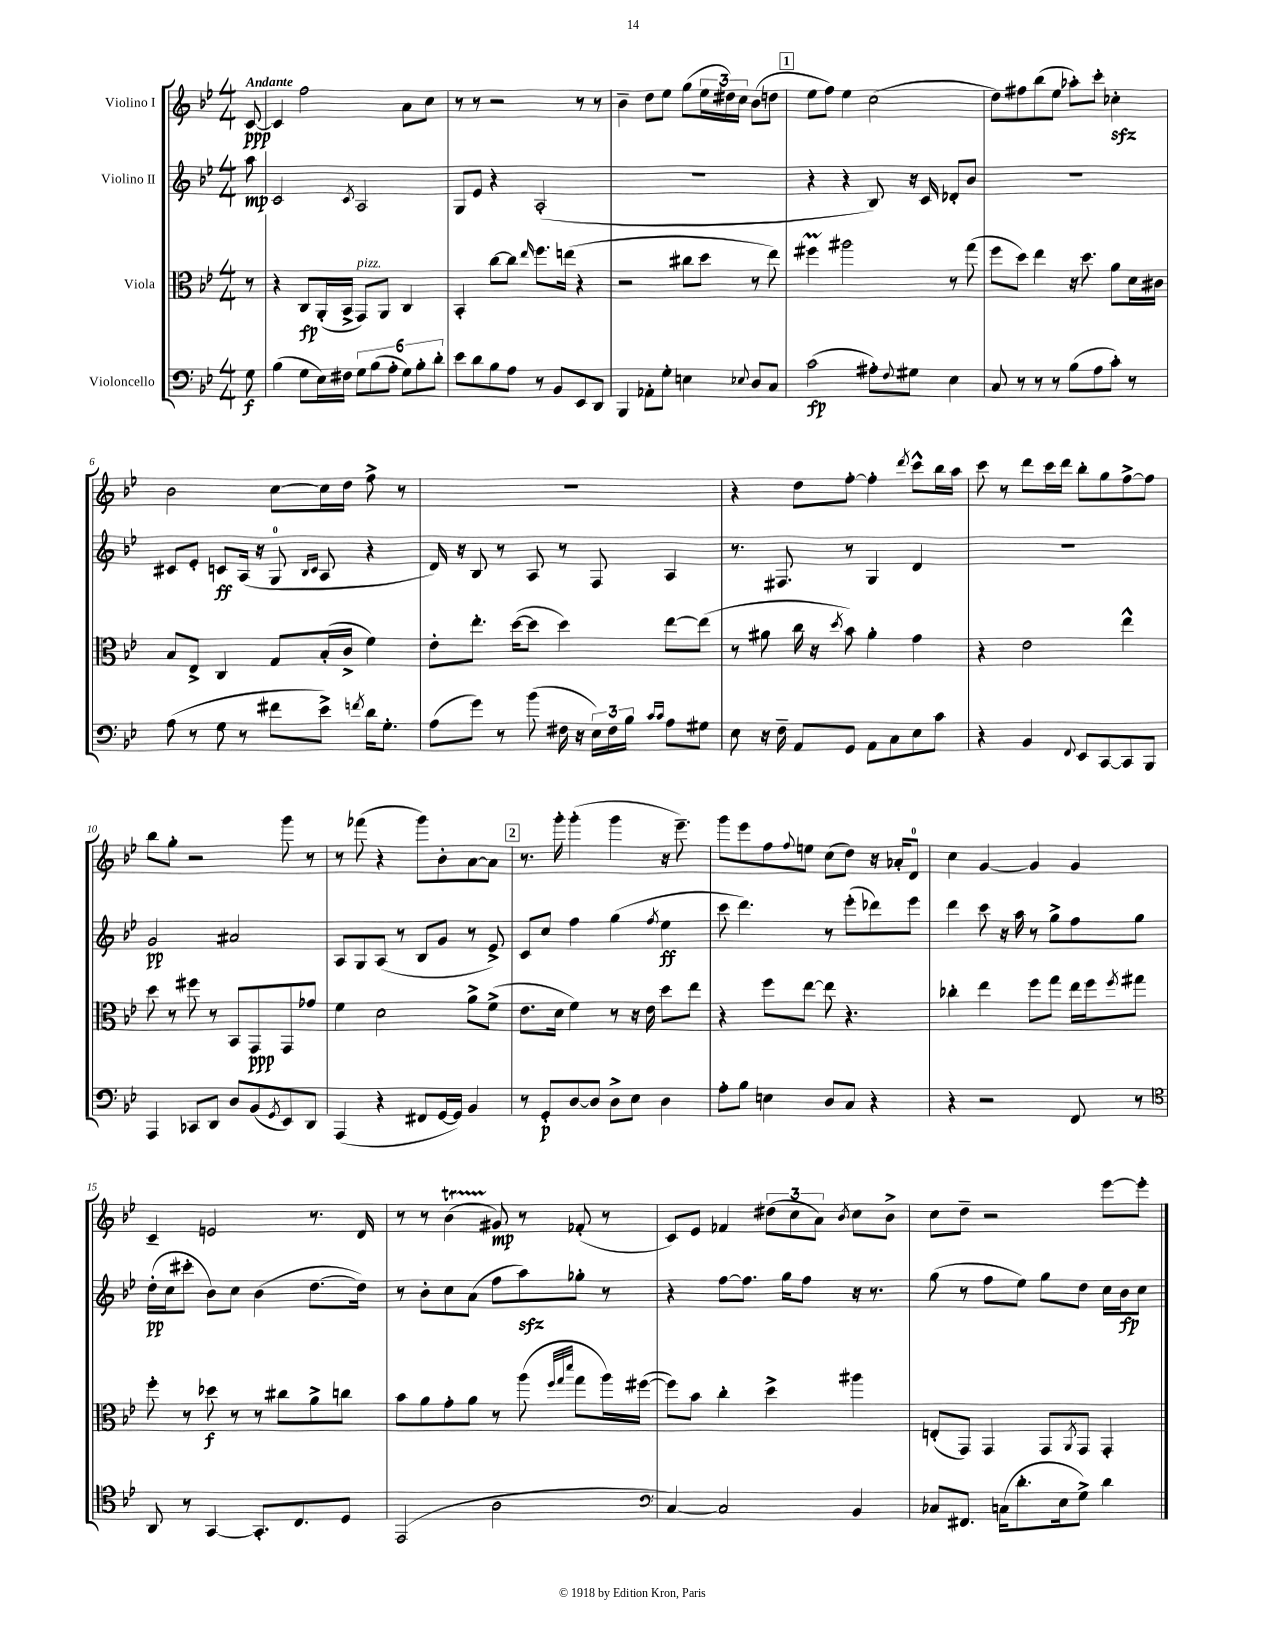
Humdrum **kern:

**kern	**kern	**kern	**kern
*staff4	*staff3	*staff2	*staff1
*clefF4	*clefC3	*clefG2	*clefG2
*k[b-e-]	*k[b-e-]	*k[b-e-]	*k[b-e-]
*M4/4	*M4/4	*M4/4	*M4/4
8G	8r	8aa	[8c
=	=	=	=
(4B-	4r	2c	4c]
8G	8C	.	2ff
16E-)	(16AA'	.	.
16F#	16BB-^	.	.
.	.	8qc	.
12G	8GG)	2A	.
(12B-	.	.	.
.	8AA	.	.
12A'	.	.	.
12G)	4C	.	8a
12B-'	.	.	.
.	.	.	8cc
12d'	.	.	.
=	=	=	=
8e-	4BB-'	8G	8r
8d	.	8e-	8r
8B-	[8cc	4r	2r
8A	8cc]	.	.
.	16qqee-	.	.
8r	8.ff	(2A'	.
8BB-	.	.	.
.	(16ee	.	.
8EE-	4r	.	8r
8DD	.	.	8r
=	=	=	=
4BBB-	2r	1r	4b-~
8AA-'	.	.	8dd
8G'	.	.	8ee-
4E	8cc#	.	(8gg
.	8dd	.	24ee-
.	.	.	24dd#)
.	.	.	24cc
8qqE-	.	.	.
8D	8r	.	(8b-
8C	8ee-)	.	8dd
=	=	=	=
(2c	4ff#	4r	8ee-
.	.	.	8ff)
.	2aa#	4r	4ee-
8A#')	.	8B-)	(2cc
8qqF	.	.	.
8G#	.	16r	.
.	.	16c	.
4E-	8r	8d-'	.
.	(8gg	8b-	.
=	=	=	=
8C	8ff	1r	8dd)
8r	8dd)	.	8ff#
8r	4ee-	.	(8bb-
8r	.	.	8ee-
(8B-	16r	.	8aa-')
.	8.dd	.	.
8A	.	.	8ccc'
8c')	8a	.	4cc-'
8r	16d	.	.
.	16c#	.	.
=	=	=	=
(8A	8B-	8c#	2b-
8r	8E-^	8e-'	.
8G	4C	8c	.
8r	.	(16A	.
.	.	16r	.
8f#	8G	8G	[8cc
.	.	16qqB-	.
.	.	16qqc	.
8e-^)	(16B-'	8A	16cc]
.	16c^	.	16dd
8qf	.	.	.
16d	4f)	4r	8ff^
8.G'	.	.	.
.	.	.	8r
=	=	=	=
(8A	8e-'	16d)	1r
.	.	16r	.
8g)	8.ee-'	8B-	.
8r	.	8r	.
.	([16dd	.	.
(8b-	8dd]	8A	.
16F#	4dd)	8r	.
16r	.	.	.
24E-)	.	8F	.
24F#	.	.	.
24B-	.	.	.
16qqc	.	.	.
16qqc	.	.	.
8A	[8ee-	4A	.
8G#	(8ee-]	.	.
=	=	=	=
8E-	8r	8.r	4r
16r	8a#	.	.
16F~	.	8.F#	.
8AA	16cc	.	8dd
.	16r	.	.
.	8qdd	.	.
8GG	8b-)	8r	[8ff'
8AA	4a#'	4G	4ff']
8C	.	.	.
.	.	.	8qddd
8E-	4g	4d	8ccc^^
8c	.	.	16bb-
.	.	.	16aa
=	=	=	=
4r	4r	1r	8ccc
.	.	.	8r
4BB-	2e-	.	8ddd
.	.	.	16ccc
.	.	.	16ddd
8qqFF	.	.	.
8EE-	.	.	8bb-'
[8CC	.	.	8gg
8CC]	4ee-^^	.	[8ff^
8BBB-	.	.	8ff]
=	=	=	=
4AAA	8dd	2g	8bb-
.	8r	.	8gg'
8CC-	8ff#	.	2r
8DD	8r	.	.
8D	8BB-	2a#	.
(8BB-	8GG	.	.
8qGG	.	.	.
8EE-)	8GG	.	8ggg
8DD	8g-	.	8r
=	=	=	=
(4AAA	4f	8A	8r
.	.	8G	(8fff-
4r	2d	(8A	4r
.	.	8r	.
8FF#	.	8B-	8ggg)
[16GG	.	8g	8b-'
16GG])	.	.	.
4BB-	8a^	8r	[8a
.	(8f^	8e-^)	8a]
=	=	=	=
8r	8.e-	8c	8.r
8GG'	.	8cc	.
.	16d	.	16ggg'
[8D	4f)	4ff	(4ggg'
8D]	.	.	.
8D^	8r	(4gg	4ggg
8E-	16r	.	.
.	16e-	.	.
.	.	8qff	.
4D	8dd	4ee-	16r
.	.	.	8.eee-~)
.	8ee-	.	.
=	=	=	=
8A'	4r	8ccc	8ggg
8B-	.	4.ddd)	8eee-
4E	8ff	.	8ff
.	.	.	8qqff
.	[8ee-	.	8ee
8D	8ee-]	8r	(8cc
8C	4.r	(8eee-'	8dd)
4r	.	8ddd-)	16r
.	.	.	16a-'
.	.	8eee-	8d
=	=	=	=
4r	4cc-'	4ddd	4cc
2r	4ee-	8ccc	[4g
.	.	16r	.
.	.	16aa	.
.	8ff	8r	4g]
.	8gg	8gg^	.
8FF	16ee-	8ff	4g
.	16ff	.	.
.	8qff	.	.
8r	8gg#	8gg	.
=	=	=	=
*clefC4	*	*	*
8AA	8ff'	(16dd'	4c~
.	.	16cc	.
8r	8r	8ccc#'	.
[4GG	8dd-	8b-)	2e
.	8r	8cc	.
8.GG']	8r	(4b-	.
.	8cc#	.	.
8.C	.	.	.
.	8a^	[8.dd	8.r
8D	8cc	.	.
.	.	16dd])	16d
=	=	=	=
(2EE-	8b-	8r	8r
.	8a	8b-'	8r
.	8g'	8cc	(4b-
.	8a	(8a	.
2A	8r	8ff	8g#)
.	(8aa	8aa)	8r
.	32qqff	.	.
.	32qqgg	.	.
.	32qqddd	.	.
.	8gg	8gg-'	(8f-'
.	16aa)	8r	8r
.	([16ff#	.	.
=	=	=	=
*clefF4	*	*	*
[4C)	8ff#])	4r	8c)
.	8b-	.	8e-
2C]	4cc'	[8ff	4f-
.	.	8.ff]	.
.	4dd^	.	(12dd#
.	.	16gg	.
.	.	.	12cc
.	.	8ff	.
.	.	.	12a)
.	.	.	8qb-
4BB-	4aa#	16r	8cc
.	.	8.r	.
.	.	.	8b-^
=	=	=	=
8C-	(8E'	(8gg	8cc
8.FF#	8GG)	8r	8dd~
.	4GG	8ff	2r
(16C	.	.	.
8.d'	.	8ee-)	.
.	8GG	8gg	.
16E-	.	.	.
.	8qAA	.	.
8G^)	8GG	8dd	.
4d	4GG'	16cc	[8eee-
.	.	16b-	.
.	.	8cc	8eee-']
==	==	==	==
*-	*-	*-	*-
